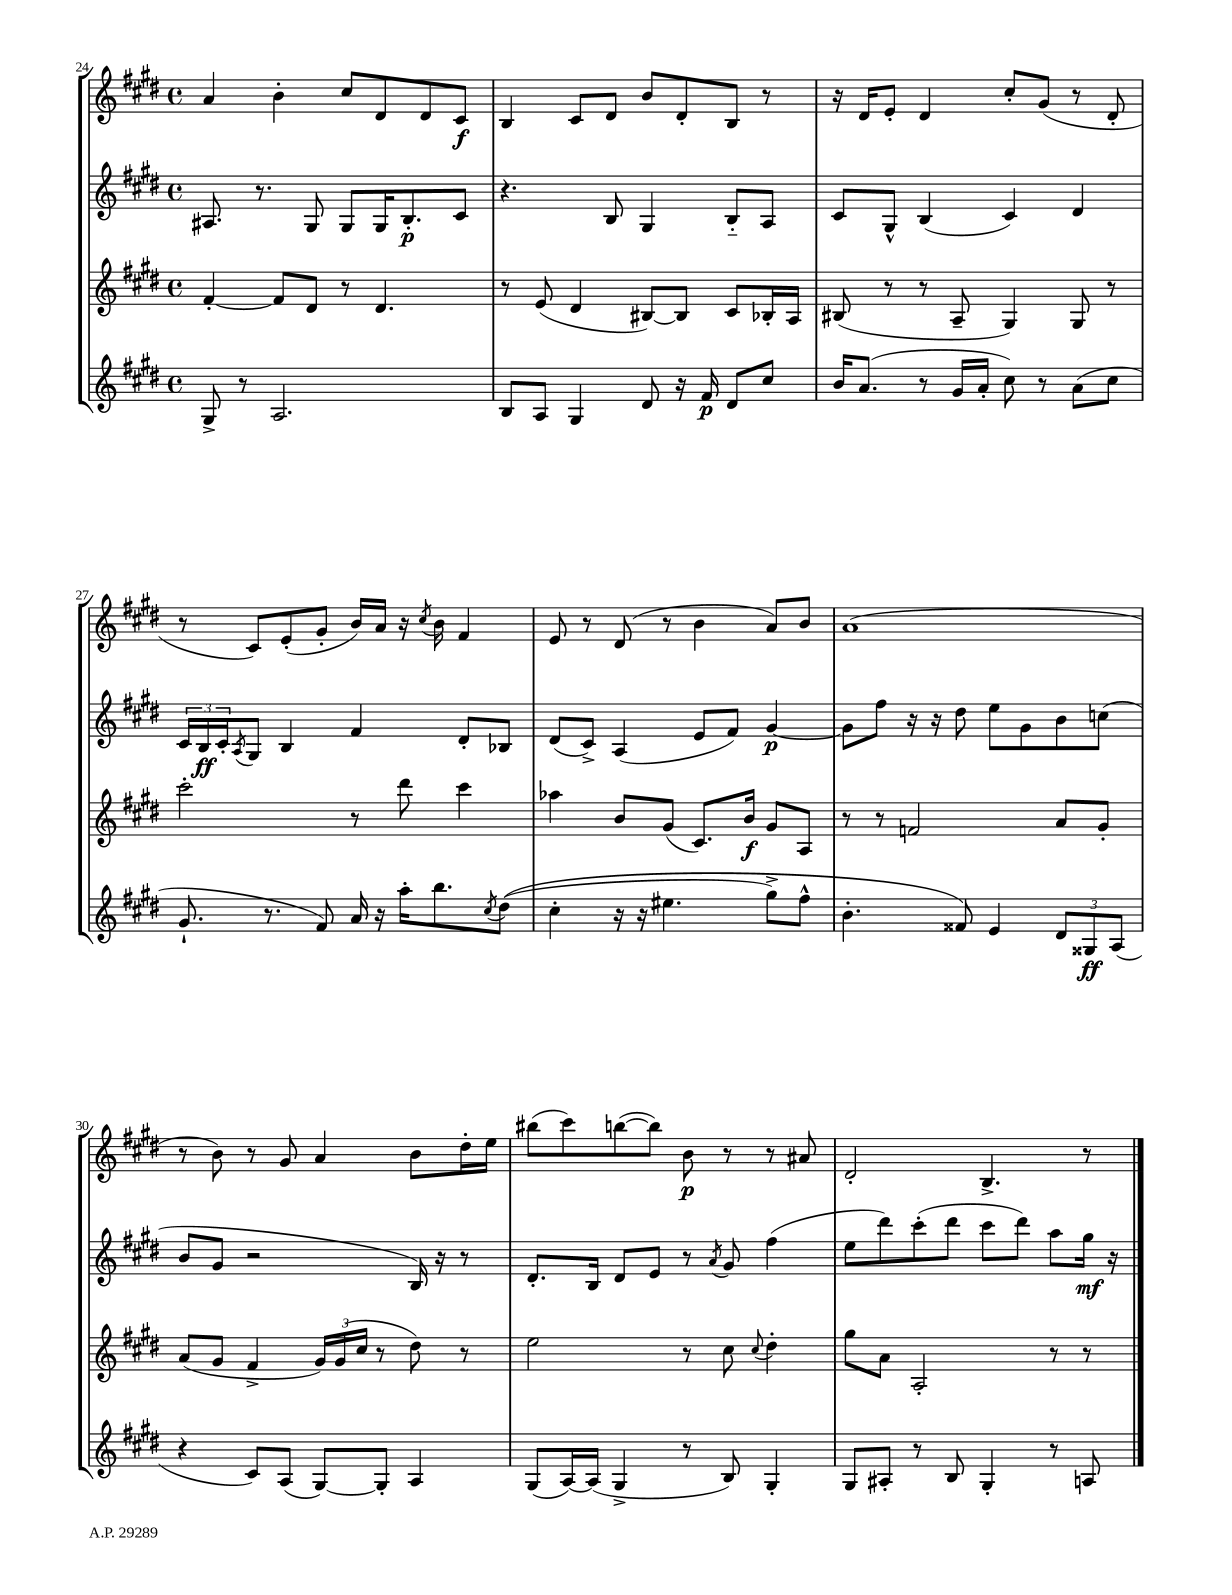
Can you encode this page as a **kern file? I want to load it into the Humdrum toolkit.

**kern	**dynam	**kern	**dynam	**kern	**dynam	**kern	**dynam
*part4	*part4	*part3	*part3	*part2	*part2	*part1	*part1
*staff4	*staff4	*staff3	*staff3	*staff2	*staff2	*staff1	*staff1
*clefG2	*	*clefG2	*	*clefG2	*	*clefG2	*
*k[f#c#g#d#]	*	*k[f#c#g#d#]	*	*k[f#c#g#d#]	*	*k[f#c#g#d#]	*
*M4/4	*	*M4/4	*	*M4/4	*	*M4/4	*
*met(c)	*	*met(c)	*	*met(c)	*	*met(c)	*
=24	=24	=24	=24	=24	=24	=24	=24
8G#^/	.	[4f#'/	.	8.A#X/	.	4a/	.
8r	.	.	.	.	.	.	.
.	.	.	.	8.r	.	.	.
2.A/	.	8f#/L]	.	.	.	4b'\	.
.	.	8d#/J	.	8G#/	.	.	.
.	.	8r	.	8G#/L	.	8cc#/L	.
.	.	4.d#/	.	16G#/K	.	8d#/	.
.	.	.	.	8.B'/	p	.	.
.	.	.	.	.	.	8d#/	.
.	.	.	.	8c#/J	.	8c#/J	f
=25	=25	=25	=25	=25	=25	=25	=25
8B/L	.	8r	.	4.r	.	4B/	.
8A/J	.	(8e/	.	.	.	.	.
4G#/	.	4d#/	.	.	.	8c#/L	.
.	.	.	.	8B/	.	8d#/J	.
8d#/	.	[8B#X/L)	.	4G#/	.	8b/L	.
16r	.	8B#/J]	.	.	.	8d#'/	.
16f#/	p	.	.	.	.	.	.
8d#/L	.	8c#/L	.	8B/L	.	8B/J	.
8cc#/J	.	16B-X'/L	.	8A/J	.	8r	.
.	.	16A/JJ	.	.	.	.	.
=26	=26	=26	=26	=26	=26	=26	=26
16b/KL	.	(8B#X/	.	8c#/L	.	16r	.
(8.a/J	.	.	.	.	.	16d#/KL	.
.	.	8r	.	8G#^^/J	.	8e'/J	.
8r	.	8r	.	(4B/	.	4d#/	.
16g#/LL	.	8A~/	.	.	.	.	.
16a'/JJ	.	.	.	.	.	.	.
8cc#\)	.	4G#/)	.	4c#/)	.	8cc#'/L	.
8r	.	.	.	.	.	(8g#/J	.
(8a\L	.	8G#/	.	4d#/	.	8r	.
8cc#\J	.	8r	.	.	.	8d#'/	.
!!LO:LB:g=z
=27	=27	=27	=27	=27	=27	=27	=27
8.g#`/	.	2ccc#'\	.	24c#/LL	.	8r	.
.	.	.	.	24B/	ff	.	.
.	.	.	.	24c#'/J	.	.	.
.	.	.	.	8qA/	.	.	.
.	.	.	.	8G#/J	.	8c#/L)	.
8.r	.	.	.	.	.	.	.
.	.	.	.	4B/	.	(8e'/	.
8f#/)	.	.	.	.	.	8g#'/J	.
16a/	.	8r	.	4f#/	.	16b/LL)	.
16r	.	.	.	.	.	16a/JJ	.
16aa'\KL	.	8ddd#\	.	.	.	16r	.
.	.	.	.	.	.	8qcc#/	.
8.bb\	.	.	.	.	.	16b\	.
.	.	4ccc#\	.	8d#'/L	.	4f#/	.
8qcc#/	.	.	.	.	.	.	.
((8dd#\J	.	.	.	8B-X/J	.	.	.
=28	=28	=28	=28	=28	=28	=28	=28
4cc#'\	.	4aa-X\	.	(8d#/L	.	8e/	.
.	.	.	.	8c#^/J)	.	8r	.
16r	.	8b/L	.	(4A/	.	(8d#/	.
16r	.	.	.	.	.	.	.
4.ee#X\	.	(8g#/J	.	.	.	8r	.
.	.	8.c#/L)	.	8e/L	.	4b\	.
.	.	.	.	8f#/J)	.	.	.
.	.	16b/Jk	f	.	.	.	.
8gg#^\L)	.	8g#/L	.	[4g#/	p	8a/L)	.
8ff#^^\J	.	8A/J	.	.	.	8b/J	.
=29	=29	=29	=29	=29	=29	=29	=29
4.b'\	.	8r	.	8g#\L]	.	(1a	.
.	.	8r	.	8ff#\J	.	.	.
.	.	2fn/	.	16r	.	.	.
.	.	.	.	16r	.	.	.
8f##X/)	.	.	.	8dd#\	.	.	.
4e/	.	.	.	8ee\L	.	.	.
.	.	.	.	8g#\	.	.	.
12d#/L	.	8a/L	.	8b\	.	.	.
12G##X/	ff	.	.	.	.	.	.
.	.	8g#'/J	.	(8ccn\J	.	.	.
(12A/J	.	.	.	.	.	.	.
!!LO:LB:g=z
=30	=30	=30	=30	=30	=30	=30	=30
4r	.	(8a/L	.	8b/L	.	8r	.
.	.	8g#/J	.	8g#/J	.	8b\)	.
8c#/L)	.	4f#^/	.	2r	.	8r	.
(8A/J	.	.	.	.	.	8g#/	.
[8G#/L)	.	24g#/LL)	.	.	.	4a/	.
.	.	(24g#/	.	.	.	.	.
.	.	24cc#/JJ	.	.	.	.	.
8G#'/J]	.	8r	.	.	.	.	.
4A/	.	8dd#\)	.	16B/)	.	8b\L	.
.	.	.	.	16r	.	.	.
.	.	8r	.	8r	.	16dd#'\L	.
.	.	.	.	.	.	16ee\JJ	.
=31	=31	=31	=31	=31	=31	=31	=31
(8G#/L	.	2ee\	.	8.d#'/L	.	(8bb#X\L	.
[16A/L)	.	.	.	.	.	8ccc#\)	.
(16A/JJ]	.	.	.	16B/Jk	.	.	.
4G#^/	.	.	.	8d#/L	.	([8bbn\	.
.	.	.	.	8e/J	.	8bb\J])	.
8r	.	8r	.	8r	.	8b\	p
.	.	.	.	8qa/	.	.	.
8B/)	.	8cc#\	.	8g#/	.	8r	.
.	.	8qqcc#/	.	.	.	.	.
4G#'/	.	4dd#'\	.	(4ff#\	.	8r	.
.	.	.	.	.	.	8a#X/	.
=32	=32	=32	=32	=32	=32	=32	=32
8G#/L	.	8gg#\L	.	8ee\L	.	2d#'/	.
8A#X'/J	.	8a\J	.	8ddd#\)	.	.	.
8r	.	2A'/	.	(8ccc#'\	.	.	.
8B/	.	.	.	8ddd#\J	.	.	.
4G#'/	.	.	.	8ccc#\L	.	4.B^/	.
.	.	.	.	8ddd#\J)	.	.	.
8r	.	8r	.	8aa\L	.	.	.
8An/	.	8r	.	16gg#\Jk	mf	8r	.
.	.	.	.	16r	.	.	.
==	==	==	==	==	==	==	==
*-	*-	*-	*-	*-	*-	*-	*-
